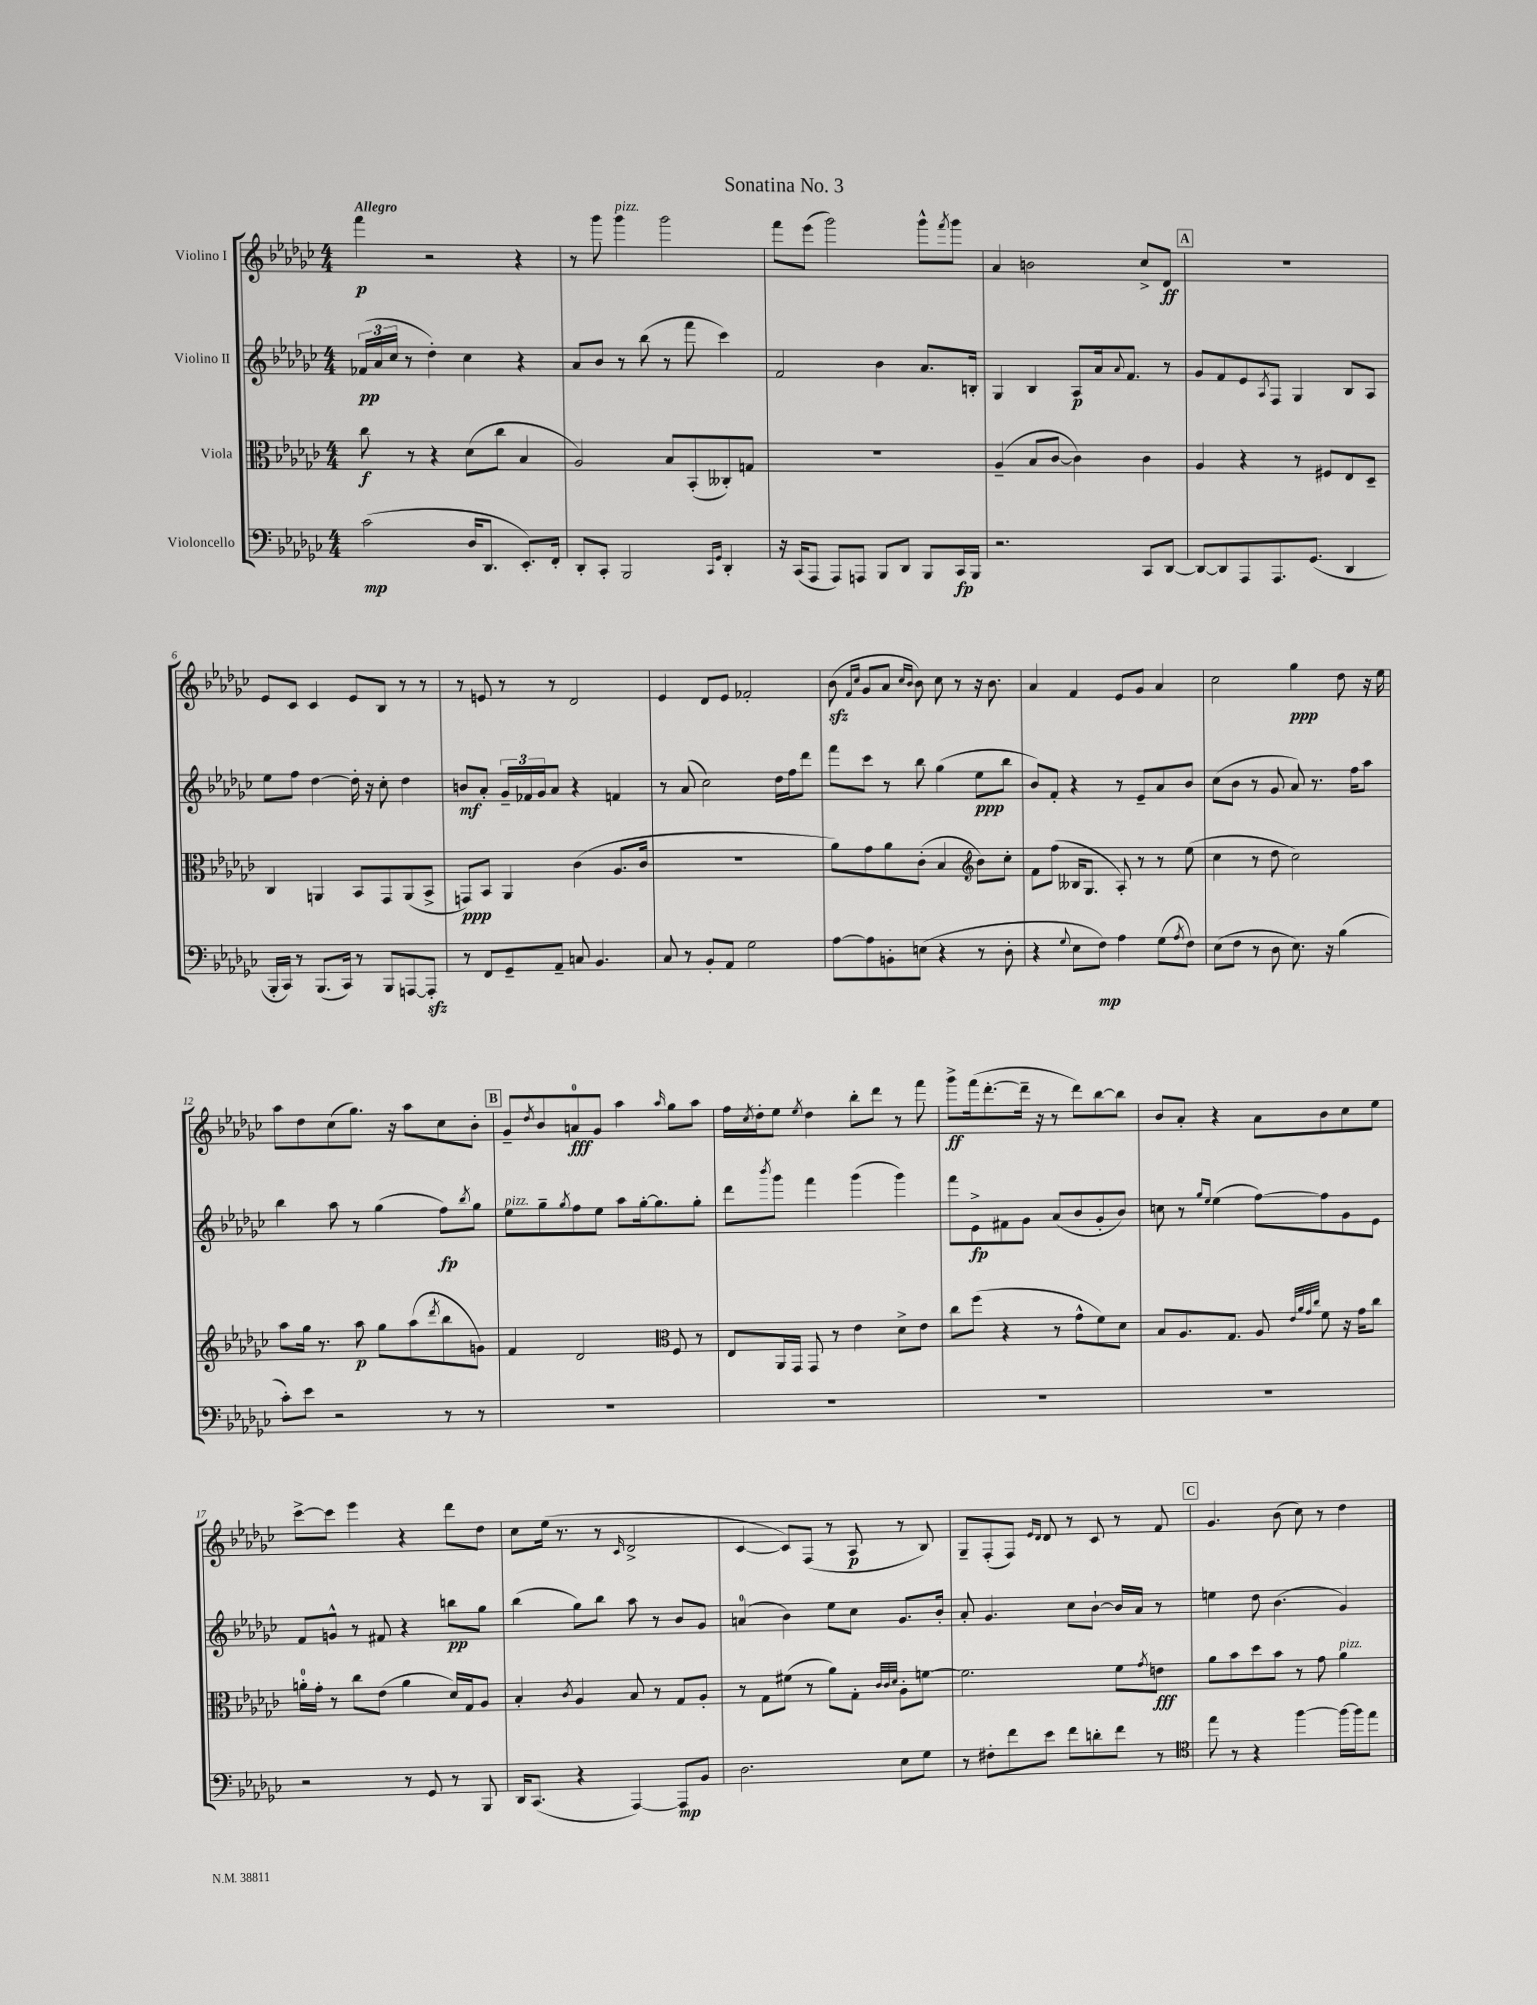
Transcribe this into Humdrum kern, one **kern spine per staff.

**kern	**kern	**kern	**kern
*staff4	*staff3	*staff2	*staff1
*clefF4	*clefC3	*clefG2	*clefG2
*k[b-e-a-d-g-c-]	*k[b-e-a-d-g-c-]	*k[b-e-a-d-g-c-]	*k[b-e-a-d-g-c-]
*M4/4	*M4/4	*M4/4	*M4/4
(2c-\	8cc-\	(24f-/LL	4fff\
.	.	24a-/	.
.	.	24cc-/JJ	.
.	8r	8r	.
.	4r	4dd-'\)	2r
16D-/LK	(8d-\L	4cc-\	.
8.DD-/J	.	.	.
.	8cc-\J	.	.
8.EE-'/L)	4B-/	4r	4r
16FF'/Jk	.	.	.
=	=	=	=
8DD-'/L	2A-/)	8a-/L	8r
8CC-'/J	.	8b-/J	8ggg-\
2BBB-/	.	8r	4ggg-\
.	.	(8bb-\	.
.	8B-/L	8r	2ggg-\
.	(8BB-'/	8fff\	.
16qqCC-/LL	.	.	.
16qqGG-/JJ	.	.	.
4DD-'/	8C--'/)	4ccc-\)	.
.	8G/J	.	.
=	=	=	=
16r	1r	2f/	8fff\L
(16CC-/LK	.	.	.
8AAA-/J	.	.	(8eee-\J
8AAA-/L)	.	.	2ggg-\)
8AAA/J	.	.	.
8BBB-/L	.	4b-\	.
8DD-/J	.	.	.
8BBB-/L	.	8.a-/L	8ggg-^^\L
.	.	.	8qfff/
16CC-/L	.	.	8ggg-\J
16BBB-/JJ	.	16B'/Jk	.
=	=	=	=
2.r	(4A-~/	4G-/	4a-/
.	8B-/L	4B-/	2b\
.	[8c-/J	.	.
.	4c-\])	8A-/L	.
.	.	16a-/k	.
.	.	8qqa-/	.
.	.	8.f/J	.
8CC-/L	4c-\	.	8cc-^/L
[8DD-/J	.	8r	8d-/J
=	=	=	=
8DD-/_L	4A-/	8g-/L	1r
8DD-/]	.	8f/	.
8AAA-/	4r	8e-/	.
.	.	8qA-/	.
8.AAA-/	.	8F/J	.
.	8r	4G-/	.
(8.GG-/J	.	.	.
.	8F#/L	.	.
4DD-/	8E-/	8B-/L	.
.	8D-~/J	8A-/J	.
=	=	=	=
16BBB-'/LL	4C-/	8ee-\L	8e-/L
16CC-/JJ)	.	.	.
8r	.	8ff\J	8c-/J
(8.BBB-/L	4AA/	[4dd-\	4c-/
16CC-/Jk)	.	.	.
8r	8BB-/L	16dd-'\]	8e-/L
.	.	16r	.
8BBB-/L	8GG-/	8cc-'\	8B-/J
[8AAA/	(8AA/	4dd-\	8r
8AAA'/]J	8BB-^/J	.	8r
=	=	=	=
8r	8GG/L)	8b/L	8r
8FF/L	8BB-/J	8a-'/J	8e/
8GG-~/	4AA-/	24g-~/LL	8r
.	.	24f-/	.
.	.	24g-/J	.
8AA-~/J	.	8a-/J	8r
8C/	(4c-\	4r	2d-/
4.BB-/	.	.	.
.	8.A-/L	4f/	.
.	16c-/Jk	.	.
=	=	=	=
8C-/	1r	8r	4e-/
8r	.	(8a-/	.
8BB-'/L	.	2cc-\)	8d-/L
8AA-/J	.	.	8e-/J
2G-\	.	.	2f-'/
.	.	16dd-\LL	.
.	.	16ff\J	.
.	.	8ddd-\J	.
=	=	=	=
[8A-\L	8a-\L)	8fff\L	(8b-\
.	.	.	16qqf/LL
.	.	.	16qqcc-/JJ
8A-\]	8g-\	8ccc-\J	8g-/L
8BB'\	8a-\	8r	8a-/J
.	.	.	16qqcc-/LL
.	.	.	16qqb-/JJ
(8E\J	(8c-'\J	8bb-\	8b-\)
4r	4B-/	(4gg-\	8cc-\
.	.	.	8r
*	*clefG2	*	*
8r	8b-\L)	8ee-\L	16r
.	.	.	8.b-\
8D-'\	8cc-'\J	8bb-\J	.
=	=	=	=
4r	8f\L	8b-/L)	4a-/
.	(8ff\J	8f'/J	.
8qqG-/	.	.	.
8E-\L	16B--/LK	4r	4f/
.	8.G-/J	.	.
8F\J)	.	.	.
4A-\	8A-'/)	8r	8e-/L
.	8r	8e-~/L	8g-/J
(8G-\L	8r	8a-/	4a-/
8qA-/	.	.	.
8F\J)	(8ee-\	8b-/J	.
=	=	=	=
(8E-\L	4cc-\	(8cc-\L	2cc-\
8F\J	.	8b-\J	.
8r	8r	8r	.
8D-\	8dd-\	8g-/	.
8.E-\)	2cc-\)	8a-/)	4gg-\
.	.	8.r	.
16r	.	.	.
(4B-\	.	.	8dd-\
.	.	16ff\LK	.
.	.	8aa-\J	16r
.	.	.	16ee-\
=	=	=	=
8c-'\L)	8aa-\L	4bb-\	8aa-\L
8e-\J	16gg-\Jk	.	8dd-\
.	8.r	.	.
2r	.	8aa-\	(8cc-\
.	8aa-\	8r	8.gg-\J)
.	8gg-\L	(4gg-\	.
.	.	.	16r
.	(8aa-\	.	8aa-\L
.	8qddd-/	.	.
8r	8bb-\	8ff\L)	8cc-\
.	.	8qbb-/	.
8r	8g\J)	8gg-\J	8b-'\J
=	=	=	=
1r	4f/	8ee-\L	8g-~/L
.	.	.	8qdd-/
.	.	8gg-~\	8b-/
.	.	8qgg-/	.
.	2d-/	8ff\	8a/
.	.	8ee-\J	8g-/J
.	.	8aa-\L	4aa-\
.	.	[16gg-'\k	.
.	.	8.gg-\]	.
*	*clefC3	*	*
.	.	.	16qqaa-/
.	8F/	.	8gg-\L
.	8r	8gg-'\J	8aa-\J
=	=	=	=
1r	8E-/L	8ddd-\L	16ff\LL
.	.	.	8qcc-/
.	.	.	16dd-'\J
.	.	8qbbb-/	.
.	16AA-/L	8ggg-\J	8ee-\J
.	16GG-/JJ	.	.
.	.	.	8qee-/
.	8GG-/	4fff\	4dd-\
.	8r	.	.
.	4e-\	(4ggg-\	8bb-'\L
.	.	.	8ddd-\J
.	8d-^\L	4ggg-\)	8r
.	8e-\J	.	8fff\
=	=	=	=
1r	8cc-\L	8fff\L	8ggg-^\L
.	(8ff\J	8e-^\	(16fff\k
.	.	.	[8.ddd-'\
.	4r	8f#\	.
.	.	8g-\J	16ddd-~\]Jk
.	.	.	16r
.	8r	(8a-/L	8r
.	8g-^^\L	8b-/	8ddd-\L)
.	8f\)	8g-'/	[8bb-\
.	8d-\J	8b-/J)	8bb-\]J
=	=	=	=
1r	8B-/L	8cc\	8b-/L
.	8.A-/	8r	8a-'/J
.	.	16qqgg-/LL	.
.	.	16qqee-/JJ	.
.	.	(4ee-\	4r
.	8.G-/J	.	.
.	8A-/	[8ff\L)	8a-\L
.	32qqe-/LLL	.	.
.	32qqa-/	.	.
.	32qqg-/	.	.
.	32qqcc-/JJJ	.	.
.	8f\	8ff\]	8b-\
.	16r	8g-\	8cc-\
.	16g-\LK	.	.
.	8cc-\J	8e-\J	8ee-\J
=	=	=	=
2r	16a'\LL	8f/L	[8ccc-^\L
.	16g-'\JJ	.	.
.	8r	8g^^/J	8ccc-\]J
.	8cc-\L	8r	4eee-\
.	(8e-\J	8f#/	.
8r	4a\	4r	4r
8GG-/	.	.	.
8r	16d-/LL)	8bb\L	8ddd-\L
.	16G-/J	.	.
8BBB-/	8A-/J	8gg-\J	8dd-\J
=	=	=	=
16DD-/LK	4B-'/	(4bb-\	8cc-\L
(8.CC-/J	.	.	.
.	.	.	(16ee-\Jk
.	.	.	8.r
.	8qc-/	.	.
4r	4A-/	8gg-\L)	.
.	.	8bb-\J	8r
.	.	.	16qqc-/
[4AAA-/)	8B-/	8aa-\	2d-^/
.	8r	8r	.
8AAA-/]L	8G-/L	8b-/L	.
8BB-/J	8A-'/J	8g-/J	.
=	=	=	=
2.D-\	8r	(4a/	[4c-/
.	8G-\L	.	.
.	(8f#\J	4b-\)	8c-/]L)
.	8r	.	(8F/J
.	8a-\L)	8ee-\L	8r
.	8G-'\J	8cc-\J	8A-/
.	32qqc-/LLL	.	.
.	32qqc-/	.	.
.	32qqd-/JJJ	.	.
8E-\L	8A-'\L	8.g-/L	8r
8G-\J	[8f\J	.	8B-/)
.	.	16b-'/Jk	.
=	=	=	=
8r	2.f\]	8a-'/	8G-~/L
8F#'\L	.	4.g-/	(8F'/
8f\	.	.	8F/J)
.	.	.	16qqe-/LL
.	.	.	16qqd-/JJ
8e-\J	.	.	8d-/
8f\L	.	8cc-\L	8r
8d'\	.	[8b-`\J	8c-/
8f\J	8f\L	16b-/]LL	8r
.	.	16a-/JJ	.
.	8qg-/	.	.
8r	8e\J	8r	8f/
=	=	=	=
*clefC4	*	*	*
8ee-\	8a-\L	4ee\	4.g-/
8r	8b-\	.	.
4r	8dd-\	8dd-\	.
.	8b-\J	(4.b-\	(8b-\
[4ff\	8r	.	8cc-\)
.	8g-\	.	8r
16ff\_LL	4a-\	4g-/)	4dd-\
16ff\]J	.	.	.
8ee-\J	.	.	.
==	==	==	==
*-	*-	*-	*-
